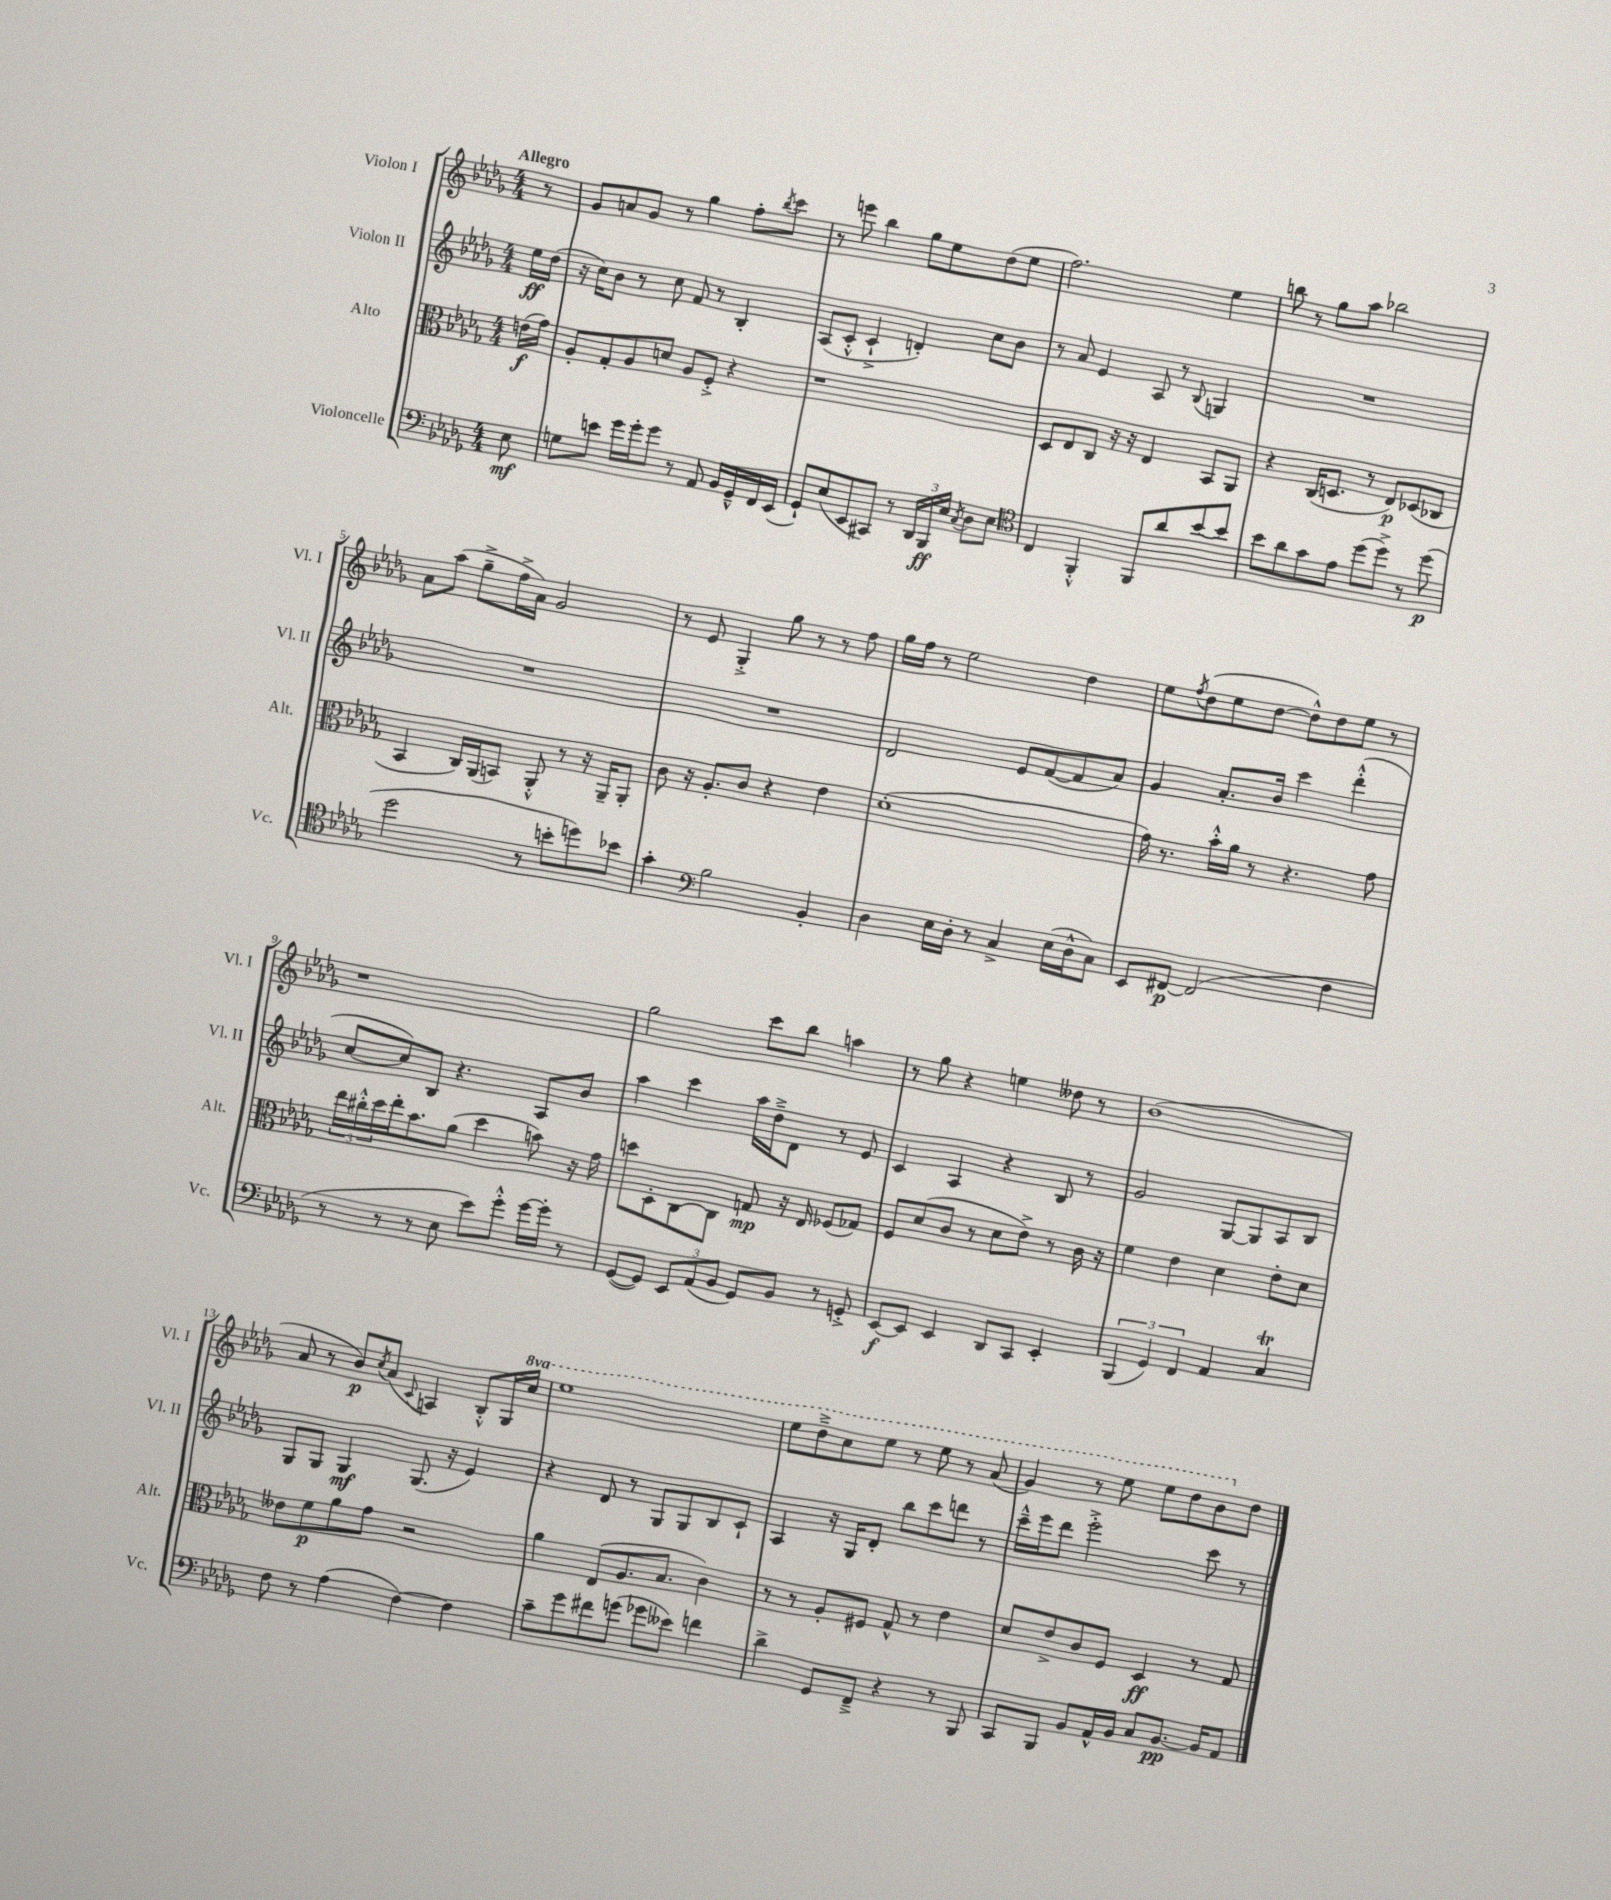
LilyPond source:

<<
\new StaffGroup <<
\new Staff = "s0" \with { instrumentName = "Violon I" shortInstrumentName = "Vl. I" } {
    \clef treble \key des \major \numericTimeSignature \time 4/4 \set Staff.ottavationMarkups = #ottavation-simple-ordinals \partial 8 \tempo "Allegro"
    r8 |
    ges'8 a'8 ges'8 r8 ges''4 f''8-. \acciaccatura { bes''8 } c'''8 |
    r8 e'''8 bes''4 ges''8 ees''8 des''8( ees''8 |
    f''2.) ees''4 |
    b''8 r8 ges''8 aes''8 bes''2 |
    aes'8 aes''8( ges''8---> f''16-> aes'16) ges'2 |
    r8 ees'8 ges4-.-> ges''8 r8 r8 f''8 |
    ges''16 f''16 r8 ees''2 des''4 |
    ees''8 \acciaccatura { f''8 } des''8( ees''8 des''8~ des''8-^) des''8 ees''8 r8 |
    r1 |
    ges''2 c'''8 bes''8 a''4 |
    r8 ges''8 r4 e''4 deses''8 r8 |
    bes'1( |
    aes'8 r8 bes'8\p) \acciaccatura { c''8 } aes'8( \appoggiatura { c'8 } a4) bes8-.-^ ges16 \ottava #1 c'''16 |
    ees'''1 |
    ees'''8 des'''8---> c'''8 ees'''8 r8 ees'''8 r8 aes''8( |
    ges''4) r8 ees'''8 ees'''8 des'''8 bes''8 \ottava #0 des''8 \bar "|." |
}
\new Staff = "s1" \with { instrumentName = "Violon II" shortInstrumentName = "Vl. II" } {
    \clef treble \key des \major \numericTimeSignature \time 4/4 \partial 8
    ees''16\ff des''16( |
    r16 c''16) bes'8 r8 c''8 f'8 r8 bes4-. |
    aes8( c'8-.-^ c'4-!-> d'4-.) c''8 bes'8 |
    r8 aes'8 ees'4 aes8 r8 \appoggiatura { bes8 } g4 |
    R1 |
    R1 |
    R1 |
    des'2 ees'8 f'8~( f'8 aes'8) |
    ges'4 aes'8.-. bes'16 c'''4 des'''4-.-^( |
    c''8~ c''8) bes8 r4. aes8 bes'8 |
    aes''4 c'''4 aes''16 des''16---> des'8 r8 ees'8 |
    c'4 aes4 r4 bes8 r8 |
    ges'2 ges8~ ges8 aes8 bes8 |
    ges8 ges8 ges4\mf ges8.( r16 ees'4) |
    r4 des'8 r8 ges8 ges8 bes8 c'8-! |
    aes4 r16 ges16 des'8-. bes''8 c'''8 d'''8 r8 |
    c'''16---^ ees'''16 des'''8 ees'''2-.-> c'''8 r8 \bar "|." |
}
\new Staff = "s2" \with { instrumentName = "Alto" shortInstrumentName = "Alt." } {
    \clef alto \key des \major \numericTimeSignature \time 4/4 \partial 8
    e'16\f( ges'16) |
    aes8-. ges8-. aes8 d'8 aes8 f8-.-> r4 |
    r1 |
    des8 ees8 c8 r16 r16 ees4 bes,8 aes,8 |
    r4 c16( d8. r8 ees8\p) des8( ces8 |
    bes,4 c16) aes,16( b,8) aes,8-.-^ r8 r16 aes,16-- aes,8-. |
    c'8 r16 aes8.-. c'8 r4 ees'4 |
    des'1-.( |
    ges'16) r8. bes'16-.-^ aes'16 r8 r4. ges'8 |
    \tuplet 3/2 { ees''16 cis''16-.-^ des''16 } ees''16-. bes'8. aes'8( des''4 b'8) r16 ges'16 |
    d''8 des8-. c8~ c8 g8\mp r16 ees16 fes8( ges8) |
    f8 des'8( c'8 r8 des'8 ees'8->) r8 c'16 r16 |
    f'4 ees'4 des'4 ees'8-. des'8 |
    eeses'8 f'8\p aes'8 ges'8 r2 |
    aes'4 ees8( aes8. bes8. c'4) |
    r8 r8 aes8-. fis8 ges8-^ r8 ees'4 |
    des'8 ees'8-> c'8 f8 des4\ff r8 ges8 \bar "|." |
}
\new Staff = "s3" \with { instrumentName = "Violoncelle" shortInstrumentName = "Vc." } {
    \clef bass \key des \major \numericTimeSignature \time 4/4 \partial 8
    ees8\mf |
    g8 e'8 ges'16 ges'16-. ges'8 r8 aes,8 bes,16 ges,16---^ f,16 ees,16( |
    ges,8-!) ees8( ees,8 cis,8) r8 \tuplet 3/2 { des,16 bes,,16\ff ees16 } \acciaccatura { c8 } des8 ees8 |
    \clef tenor c4 f,4-.-^ f,8 aes'8 bes'8~ bes'8 |
    bes'8 aes'8 ges'8 ees'8 des''8( des''8->) r8 des''8\p( |
    des''2 r8 b'8-. d''8) bes'8 |
    ges'4-. \clef bass bes2 bes,4-. |
    des4 ees16 des16-. r8 c4-> ees16( des16-^ c8) |
    ees,8 fis,8~\p fis,2( f4 |
    r8 r8 r8 ees8 ees'8) ges'8-.-^ ges'16~ ges'16-. r8 |
    ges,8~( ges,8) \tuplet 3/2 { ees,8 aes,8( bes,8 } ges,8) bes,8 r8 g,8-.-> |
    ees,8~\f ees,8 ees,4 des,8 c,8 ees,4-. |
    \tuplet 3/2 { bes,,4( ges,4) f,4 } aes,4 c4\trill |
    f8 r8 aes4( f4~) f4 |
    c'8-- ges'8 fis'8 g'8( ges'8 eeses'8) f'4 |
    des'4-> ges,8 f,8---> r4 r8 bes,,8 |
    c,8 bes,,8 bes,8 aes,16-^ bes,16 c8 bes,8.~\pp bes,16 aes,8 \bar "|." |
}
>>
>>
